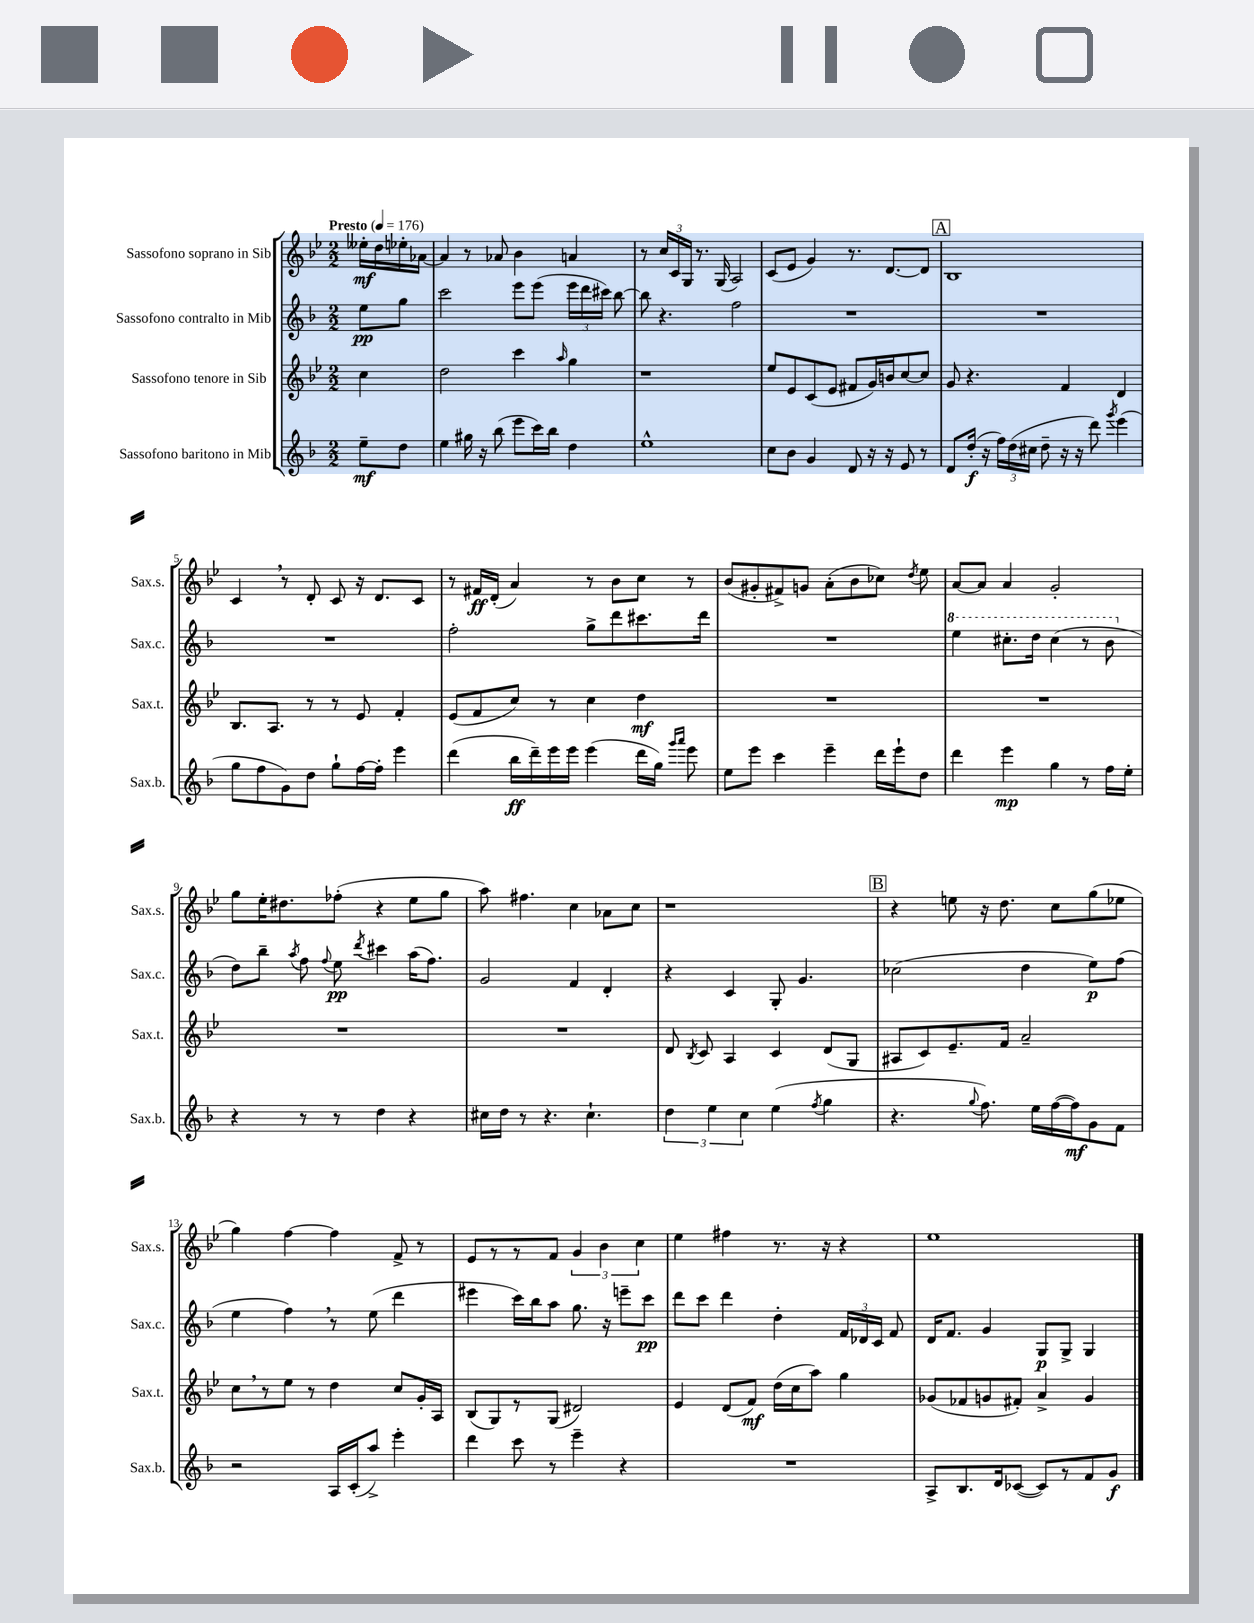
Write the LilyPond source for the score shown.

<<
\new StaffGroup <<
\new Staff = "s0" \with { instrumentName = "Sassofono soprano in Sib" shortInstrumentName = "Sax.s." } {
    \clef treble \key bes \major \numericTimeSignature \time 2/2 \partial 4 \tempo "Presto" 4 = 176
    \autoBeamOff eeses''16[-.\mf d''16 ees''16-. aes'16]~ |
    aes'4 r8 aes'8 bes'4 a'4 |
    r8 \tuplet 3/2 { c''16[ c'16 g16] } r8. g16( a2) |
    c'8[( ees'8] g'4) r8. d'8.[~ d'8] |
    \mark \markup { \box "A" } bes1 |
    c'4 \breathe r8 d'8-. c'8 r16 d'8.[ c'8] |
    r8 fis'16[\ff d'16]-.( a'4) r8 bes'8[ c''8] r8 |
    bes'8[( gis'8-. fis'8->) g'8] a'8[-.( bes'8 ces''8]) \acciaccatura { d''8 } ees''8 |
    a'8[~ a'8] a'4 g'2-. |
    g''8[ ees''16-. dis''8. fes''8]-.( r4 ees''8[ g''8] |
    a''8) fis''4. c''4 aes'8[ c''8] |
    r1 |
    \mark \markup { \box "B" } r4 e''8 r16 d''8. c''8[ g''8( ees''8] |
    g''4) f''4~ f''4 f'8-> r8 |
    ees'8[ r8 r8 f'8] \tuplet 3/2 { g'4 bes'4 c''4 } |
    ees''4 fis''4 r8. r16 r4 |
    ees''1 \bar "|." |
}
\new Staff = "s1" \with { instrumentName = "Sassofono contralto in Mib" shortInstrumentName = "Sax.c." } {
    \clef treble \key f \major \numericTimeSignature \time 2/2 \partial 4
    \autoBeamOff e''8[\pp g''8] |
    c'''2 e'''8[ e'''8]( \tuplet 3/2 { e'''16[ d'''16 cis'''16]) } bes''8~ |
    bes''8 r4. f''2 |
    R1 |
    \mark \markup { \box "A" } R1 |
    R1 |
    f''2-. g''8[-> d'''8 cis'''8. d'''16] |
    R1 |
    \ottava #1 e'''4 cis'''8.[-. d'''16] cis'''4( r8 bes''8 \ottava #0 |
    d''8[) bes''8]-- \acciaccatura { a''8 } f''8 \appoggiatura { f''8 } e''8\pp \acciaccatura { d'''8 } cis'''4 a''16[( f''8.]) |
    g'2 f'4 d'4-. |
    r4 c'4 g8-. g'4. |
    \mark \markup { \box "B" } ces''2( d''4 e''8[\p) f''8]( |
    e''4 f''4) \breathe r8 e''8( d'''4 |
    eis'''4 c'''16[) bes''16 a''8] g''8. r16 e'''8[-- c'''8]\pp |
    d'''8[ c'''8] d'''4 d''4-. \tuplet 3/2 { f'16[ des'16 c'16] } f'8 |
    d'16[ f'8.] g'4 g8[\p g8]-> g4 \bar "|." |
}
\new Staff = "s2" \with { instrumentName = "Sassofono tenore in Sib" shortInstrumentName = "Sax.t." } {
    \clef treble \key bes \major \numericTimeSignature \time 2/2 \partial 4
    \autoBeamOff c''4 |
    d''2 c'''4 \grace { a''16 } g''4 |
    r1 |
    ees''8[ ees'8 c'8( ees'8] fis'8[ g'16) b'16 c''8~ c''8] |
    \mark \markup { \box "A" } g'8 r4. f'4 d'4 |
    bes8.[ a8.] r8 r8 ees'8 f'4-. |
    ees'8[( f'8 c''8]) r8 c''4 d''4\mf |
    R1 |
    R1 |
    R1 |
    R1 |
    d'8 \acciaccatura { bes8 } c'8 a4 c'4 d'8[( g8] |
    \mark \markup { \box "B" } ais8[ c'8) ees'8.-- f'16] a'2-- |
    c''8[ \breathe r8 ees''8] r8 d''4 c''8[ g'16-. a16] |
    bes8[( g8) r8 g8]( dis'2) |
    ees'4 d'8[( f'8]\mf) d''16[( c''16 a''8]) g''4 |
    ges'8[( fes'8 g'8 fis'8]-.) a'4-> g'4 \bar "|." |
}
\new Staff = "s3" \with { instrumentName = "Sassofono baritono in Mib" shortInstrumentName = "Sax.b." } {
    \clef treble \key f \major \numericTimeSignature \time 2/2 \partial 4
    \autoBeamOff e''8[--\mf d''8] |
    e''4 gis''16 r16 bes''8( e'''8[ c'''16) bes''16] d''4 |
    e''1-^ |
    c''8[ bes'8] g'4 d'8 r16 r16 e'8 r8 |
    \mark \markup { \box "A" } d'8[ d''16]-.\f( r16 \tuplet 3/2 { f''16[) d''16( cis''16] } d''8-- r16 r16 d'''8) \acciaccatura { g'''8 } e'''4( |
    g''8[ f''8 g'8) d''8] g''8[-! f''16~ f''16]-. e'''4 |
    d'''4( bes''16[\ff d'''16--) e'''16 e'''16] e'''4( d'''16[ g''16]) \grace { g'''16[ a'''16] } e'''8 |
    e''8[ e'''8] c'''4 e'''4-- d'''16[ e'''16-! d''8] |
    d'''4 e'''4\mp g''4 r8 f''16[ e''16]-. |
    r4 r8 r8 d''4 r4 |
    cis''16[ d''16] r8 r4. cis''4.-! |
    \tuplet 3/2 { d''4 e''4 c''4 } e''4( \acciaccatura { f''8 } g''4 |
    \mark \markup { \box "B" } r4. \appoggiatura { g''8 } f''8.) e''16[ f''16~( f''16\mf) g'8 f'8] |
    r2 a16[ c'16-.( a''8]->) e'''4-. |
    d'''4 c'''8 r8 e'''4-- r4 |
    R1 |
    a8[-> bes8. d'16 ces'8]~( ces'8[) r8 f'8 g'8]\f \bar "|." |
}
>>
>>
